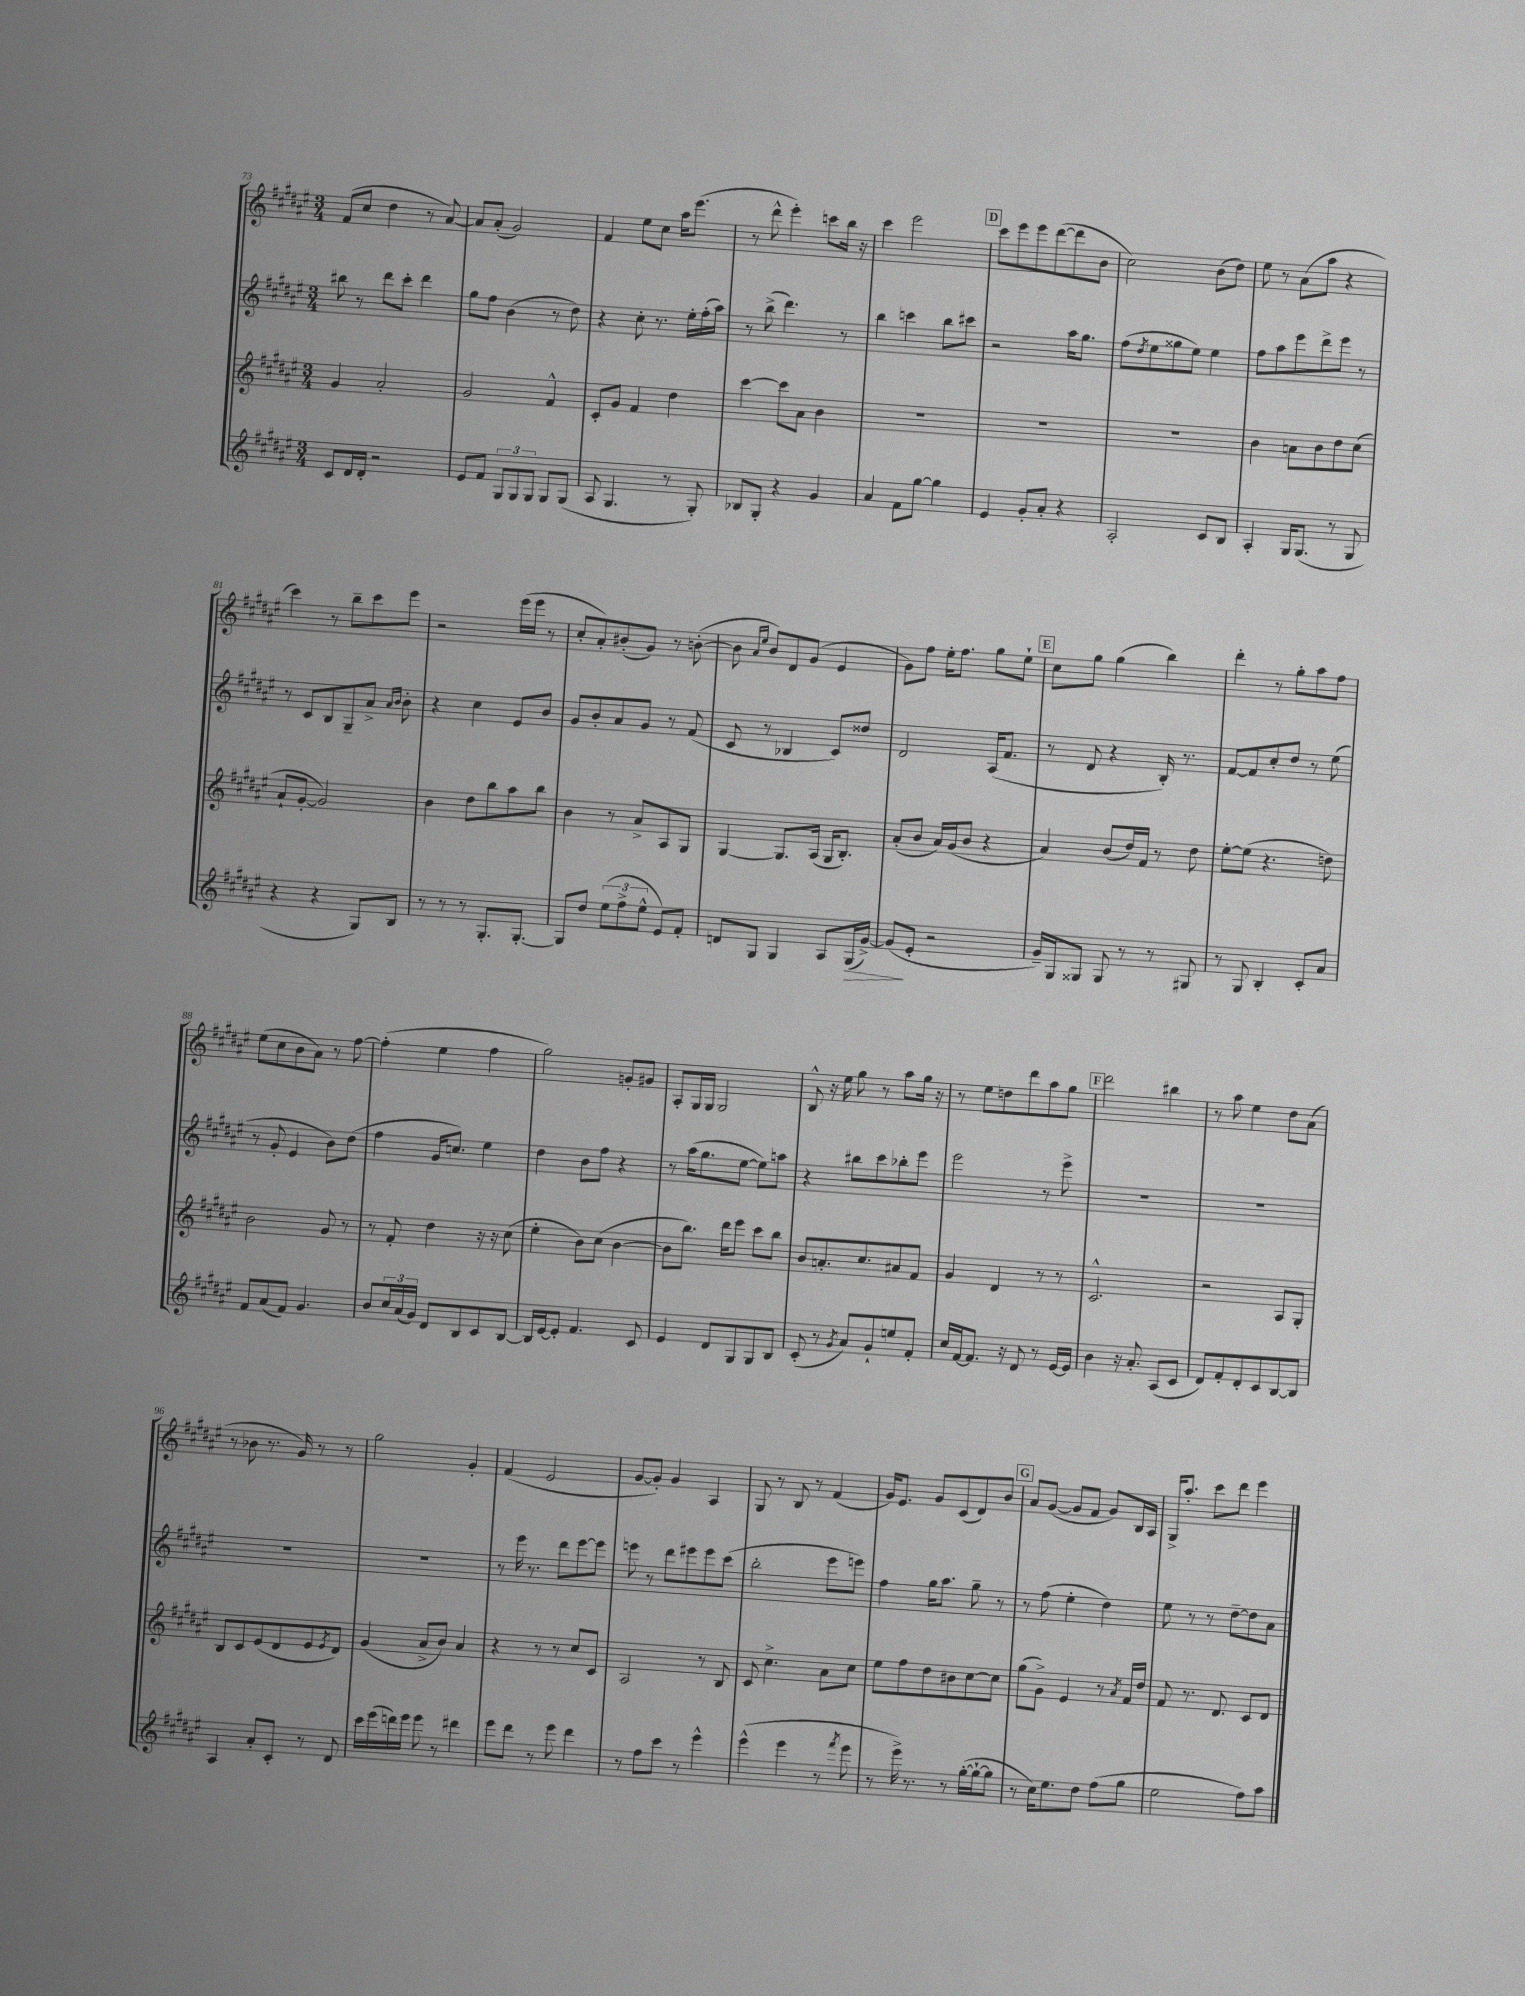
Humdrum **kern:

**kern	**kern	**kern	**kern
*staff4	*staff3	*staff2	*staff1
*clefG2	*clefG2	*clefG2	*clefG2
*k[f#c#g#d#a#e#]	*k[f#c#g#d#a#e#]	*k[f#c#g#d#a#e#]	*k[f#c#g#d#a#e#]
*M3/4	*M3/4	*M3/4	*M3/4
8c#	4g#	8bb#	(8f#
16d#	.	8r	8cc#
16d#'	.	.	.
2r	2a#'	8ddd#	4dd#
.	.	8ccc#'	.
.	.	4ddd#	8r
.	.	.	[8a#)
=	=	=	=
8e#	2g#	8gg#	8a#]
8f#	.	8ff#	(8a#'
12G#	.	(4b	2g#)
12G#	.	.	.
12G#	.	.	.
8G#	4f#^^	8r	.
(8G#	.	8dd#)	.
=	=	=	=
8A#	8c#'	4r	4f#
4.G#	8g#	.	.
.	4f#	8cc#'	8ee#
.	.	8.r	8cc#
8r	4dd#	.	16aa#
.	.	16ee#'	(8.eee#
8G#')	.	(16ff#'	.
.	.	16aa#)	.
=	=	=	=
8B-	[4ccc#	8r	8r
8G#'	.	(8bb^	8ddd#^^
4r	8ccc#]	4.ddd#)	4eee#')
.	8a#	.	.
4g#	4b	.	8ccc
.	.	8r	16bb
.	.	.	16r
=	=	=	=
4a#	2.r	4bb	4ccc#
8f#	.	4ccc	2eee#
[8gg#	.	.	.
4gg#]	.	8bb	.
.	.	8ccc#	.
=	=	=	=
4e#	2.r	2r	8ccc#
.	.	.	8eee#
8g#'	.	.	8eee#
8a#'	.	.	([8ddd#
4r	.	16aa#	8ddd#]
.	.	8.gg#	.
.	.	.	8b
=	=	=	=
2A#'	2.r	(8ff#	2cc#)
.	.	8qdd#	.
.	.	8ee#	.
.	.	8gg##	.
.	.	8ee#)	.
8c#	.	4ee#	(8b
8B	.	.	8dd#)
=	=	=	=
4A#'	4b	8ff#	8ee#
.	.	8aa#	8r
16G#	8a	8eee#	(8a#
(8.G#	.	.	.
.	8b	8ddd#^	8aa#
8r	8dd#	8eee#	4r
8G#	(8cc#	8r	.
=	=	=	=
4r	8a#`	8r	4ccc#)
.	[8g#'	8c#	.
4r	2g#])	8B	8r
.	.	8G#~	8bb~
8G#)	.	8a#^	8ccc#
.	.	16qqa#	.
.	.	16qqb	.
8B	.	8b'	8eee#
=	=	=	=
8r	4b	4r	2r
8r	.	.	.
8r	8dd#	4cc#	.
8.G#'	8bb	.	.
.	8aa#	8e#	(16eee#
[8.G#'	.	.	16eee#
.	8bb	8b	8r
=	=	=	=
8G#]	4b	8g#	8cc#'
8dd#	.	8b'	8a#')
(12ee#	8r	8a#	(8b#'
12ff#^	.	.	.
.	8a#^	8g#	8g#)
12ee#^^	.	.	.
8e#)	8A#	8r	8r
8f#'	8G#	(8f#	([8b'
=	=	=	=
8d	[4G#	8c#	8b]
.	.	.	16qqa#
.	.	.	16qqee#
8G#	.	8r	8b)
4G#	8.G#]	4B-	8d#
.	.	.	(8g#
.	(16A#	.	.
8A#	16G#	8c#)	4e#
.	8.B')	.	.
(16G#	.	8dd##	.
[16g#^)	.	.	.
=	=	=	=
(8g#]	(8a#'	2d#	8g#)
8e#'	8b	.	8ff#
2r	16a#)	.	16ee#'
.	(16g#	.	8.ff#
.	8b	.	.
.	4r	(16A#	8gg#
.	.	8.f#	.
.	.	.	8ee#`
=	=	=	=
16g#~)	4a#)	8r	8cc#
16G#	.	.	.
8G##	.	8d#	8gg#
8G##	(8b	4r	(4gg#
8r	16dd#)	.	.
.	16f#	.	.
8r	8r	16B')	4bb)
.	.	8.r	.
8G#	8dd#	.	.
=	=	=	=
8r	[8ee#'	[8f#	4ddd#'
8G#	(8ee#]	8f#]	.
4B'	4.r	8cc#'	8r
.	.	8dd#	8gg#'
8c#'	.	8r	8aa#
8a#	8dd)	(8ee#	8ff#
=	=	=	=
8f#	2b	8r	(8ee#
(8a#	.	8g#'	8cc#
8f#)	.	4e#	8b
4.g#	.	.	8a#)
.	8g#	8b)	8r
.	8r	(8dd#	[8ff#
=	=	=	=
8b	8r	4ff#	(4ff#']
24cc#	8f#'	.	.
(24a#	.	.	.
24g#)	.	.	.
8d#	4dd#	16g#	4ee#
.	.	8.cc)	.
8B	.	.	.
8c#	16r	4ee#	4ff#
.	16r	.	.
[8B	(8cc#	.	.
=	=	=	=
16B]	4ee#'	4dd#	2gg#)
[16e#	.	.	.
8e#']	.	.	.
4.f#	8b)	8b	.
.	(8cc#	8ff#	.
.	[4b	4r	8g'
8c#	.	.	8g#
=	=	=	=
4e#	8b]	8r	8A#'
.	8.bb)	(16aa#	16G#
.	.	8.gg#	16G#
8d#	.	.	2G#
.	16ddd#	.	.
8G#	8eee#	[8ee#	.
8G#	8ccc#	8ee#])	.
8B	8bb	8aa	.
=	=	=	=
(8c#'	8b	4r	8B^^
8r	8.a'	.	16r
.	.	.	16ee#
8qg#	.	.	.
8a#)	.	8bb#	8gg#
.	8.cc#	.	.
8g#`	.	8ccc#	8r
8ee	8a#	8bb-'	8aa#
8f#'	8f#	8eee#	16gg#
.	.	.	16r
=	=	=	=
16cc#	4g#	2eee#	8r
[16f#	.	.	.
8.f#]	.	.	8ee#
.	4d#	.	8dd
16r	.	.	.
8d#	.	.	8ddd#
8r	8r	8r	8aa#
[16e#	8r	8eee#^	8gg#
16e#]	.	.	.
=	=	=	=
4b	2.c#^^	2.r	2ddd#
16r	.	.	.
8.a#'	.	.	.
(8A#	.	.	4bb#
8c#	.	.	.
=	=	=	=
8d#)	2r	2.r	8r
8f#'	.	.	8aa#
8d#'	.	.	4ee#
8c#	.	.	.
[8B	8A#	.	8dd#
8B]	8G#'	.	(8a#
=	=	=	=
4A#	8B	2.r	8r
.	8c#	.	8b-
8a#'	(8e#	.	8.r
8c#'	8d#	.	.
.	.	.	16g#)
8r	8e#	.	8r
.	8qe#	.	.
8d#	8d#)	.	8r
=	=	=	=
16ccc#	(4g#	2.r	2gg#
(16eee#	.	.	.
16ddd)	.	.	.
16eee#	.	.	.
8eee#	8a#^	.	.
8r	8b)	.	.
4ddd#	4a#	.	4g#'
=	=	=	=
8eee#	4r	8r	(4f#
8ddd#	.	16eee#	.
.	.	8.r	.
8r	8r	.	2e#
8eee#	8r	8ddd#	.
4ddd#	8cc#	[8eee#	.
.	8c#	8eee#]	.
=	=	=	=
8r	2A#	8eee	[8g#
8ff#	.	8r	8g#'])
8ccc#	.	8ddd#	4g#
8r	.	8eee#	.
4eee#^^	8r	8eee#	4A#
.	8B	(8ccc#	.
=	=	=	=
(4eee#^^	8c#	2bb'	8G#
.	4.cc#^	.	8r
4eee#	.	.	8B
.	.	.	8r
8r	8a#	8eee#	(4f#
8qfff#	.	.	.
8eee#	8cc#	8eee)	.
=	=	=	=
8r	8ee#	4ff#	16g#)
.	.	.	8.e#
16eee#^)	8ff#	.	.
8.r	.	.	.
.	8dd#	16gg#	8g#
.	.	8.aa#	.
8r	8b#	.	(8c#
([16gg#'	[8cc#	8gg#~	8d#)
16gg#`_	.	.	.
8gg#]	8cc#]	8r	8b
=	=	=	=
8r	(8gg#	8r	8a#
16cc#)	8g#^)	(8ff#	([8g#
8.ee#	.	.	.
.	4e#	4ee#'	8g#]
8dd#	.	.	8f#
(8ff#	8r	4dd#)	8g#)
.	8qa#	.	.
8gg#	16f#	.	16B
.	16dd#	.	16A#
=	=	=	=
2ee#	8f#	8ee#	16G#^
.	.	.	8.aa#'
.	8.r	8r	.
.	.	8r	8ccc#
.	8.d#	.	.
.	.	[8dd#~	8ddd#
8ff#)	8c#	8dd#]	4eee#
8aa#	8d#	8a#	.
==	==	==	==
*-	*-	*-	*-
